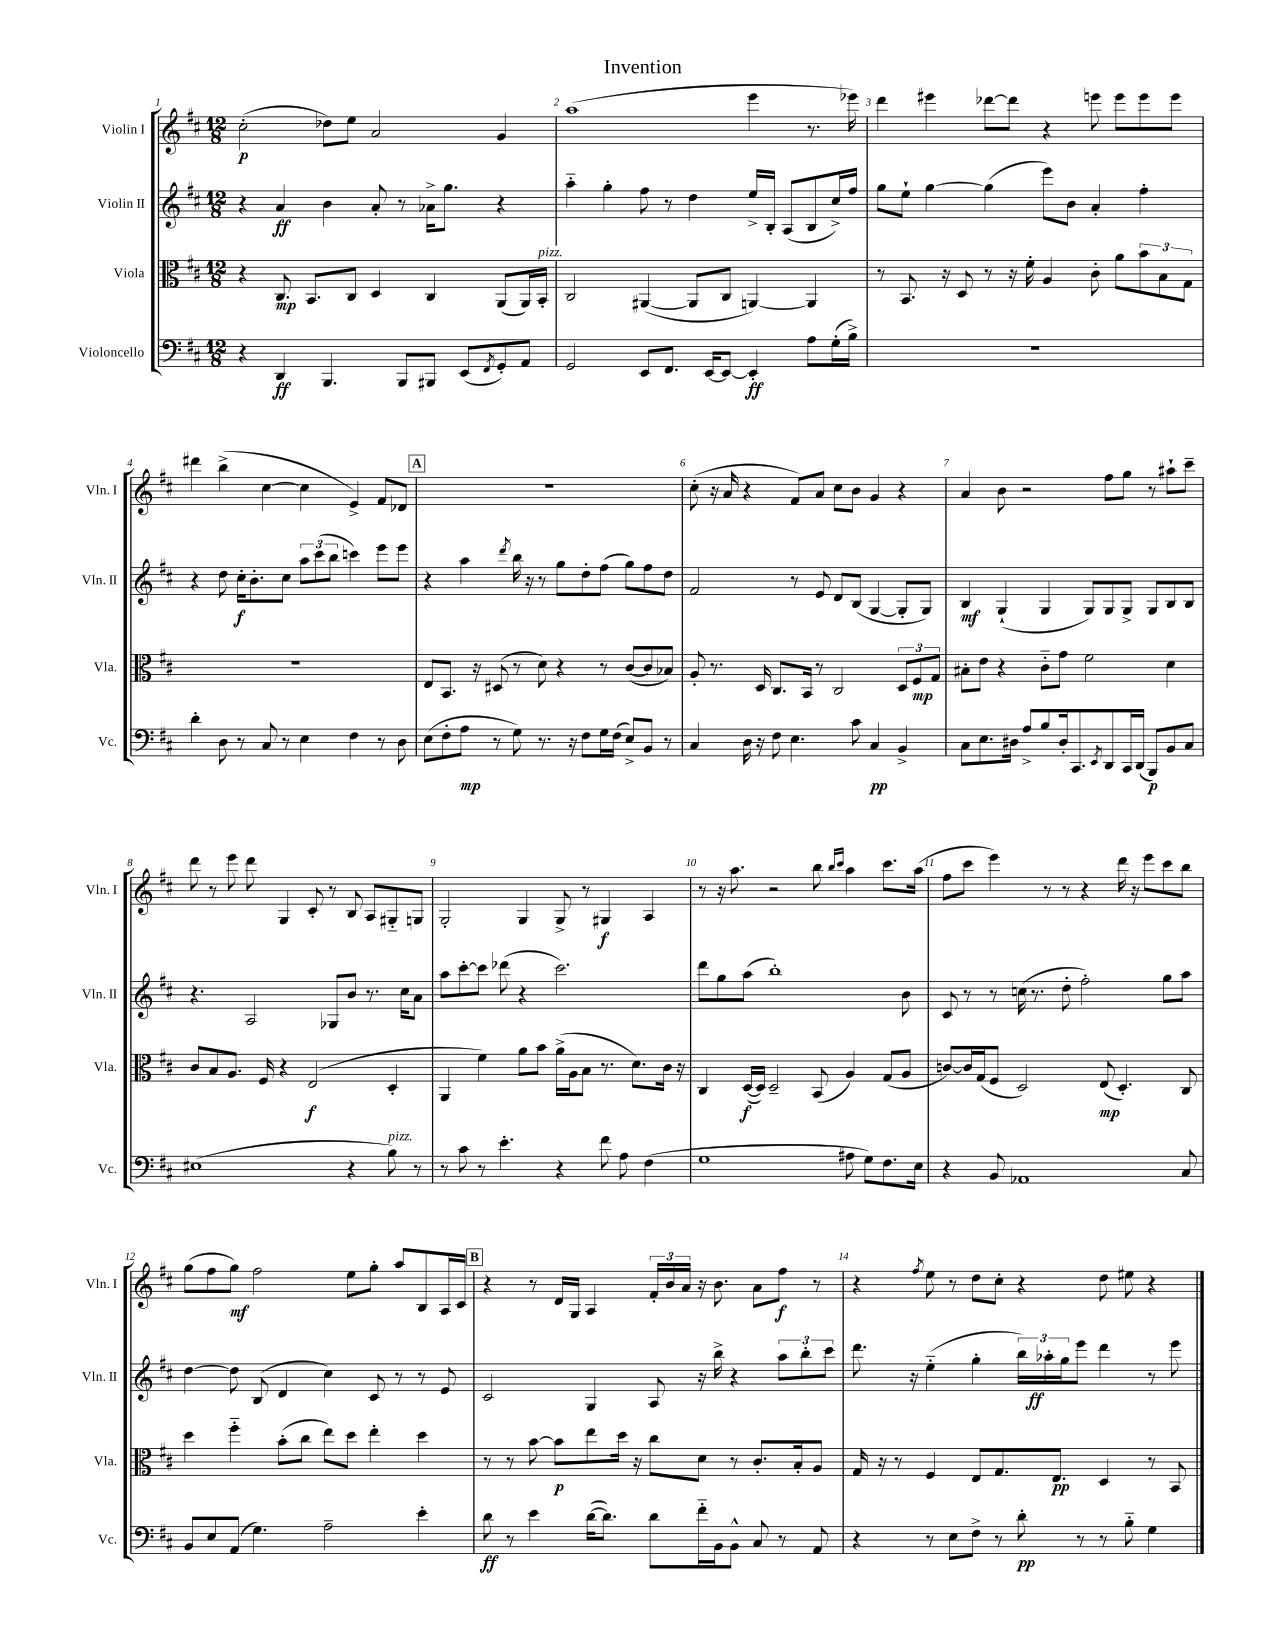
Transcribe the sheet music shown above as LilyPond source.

\header { title = "Invention" }
<<
\new StaffGroup <<
\new Staff = "s0" \with { instrumentName = "Violin I" shortInstrumentName = "Vln. I" } {
    \clef treble \key d \major \numericTimeSignature \time 12/8
    cis''2-.\p( des''8) e''8 a'2 g'4 |
    a''1( e'''4 r8. ees'''16) |
    d'''4 eis'''4 des'''8~ des'''8 r4 e'''8 e'''8 e'''8 e'''8 |
    dis'''4 b''4->( cis''4~ cis''4 e'4->) fis'8 des'8 |
    \mark \markup { \box "A" } R1. |
    cis''8-.( r16 a'16 r4 fis'8) a'8 cis''8 b'8 g'4 r4 |
    a'4 b'8 r2 fis''8 g''8 r8 ais''8-! cis'''8-- |
    d'''8 r8 e'''8 d'''8 g4 cis'8-. r8 b8 a8 gis8-_ g8 |
    g2-. g4 g8-> r8 gis4\f a4 |
    r8 r16 a''8. r2 b''8 \grace { b''16 cis'''16 } a''4 cis'''8. a''16( |
    fis''8 cis'''8 e'''4) r8 r8 r4 d'''16 r16 e'''8 cis'''8 b''8 |
    g''8( fis''8 g''8\mf) fis''2 e''8 g''8-. a''8 b8 a16 cis'16 |
    \mark \markup { \box "B" } r4 r8 d'16 g16 a4 \tuplet 3/2 { fis'16-. b'16 a'16 } r16 b'8. a'8 fis''8\f r8 |
    r4 \acciaccatura { fis''8 } e''8 r8 d''8 cis''8-. r4 d''8 eis''8 r4 \bar "|." |
}
\new Staff = "s1" \with { instrumentName = "Violin II" shortInstrumentName = "Vln. II" } {
    \clef treble \key d \major \numericTimeSignature \time 12/8
    r4 a'4\ff b'4 a'8-. r8 aes'16-> g''8. r4 |
    a''4-_ g''4-. fis''8 r8 d''4 e''16-> b16-. a8( b8 cis''16->) fis''16 |
    g''8 e''8-! g''4~ g''4( e'''8) b'8 a'4-. fis''4-. |
    r4 d''8 cis''16-.\f b'8.-. cis''8 \tuplet 3/2 { a''8 cis'''8( b''8 } c'''4) e'''8 e'''8 |
    \mark \markup { \box "A" } r4 a''4 \acciaccatura { d'''8 } b''16 r16 r8 g''8 d''8-. fis''8( g''8) fis''8 d''8 |
    fis'2 r8 e'8 d'8 b8( g4~ g8-. g8) |
    b4\mf g4-!( g4 g8) g8 g8-> g8 b8 b8 |
    r4. a2 ges8 b'8 r8. cis''16 a'8 |
    a''8 cis'''8~-. cis'''8 des'''8( r4 cis'''2.) |
    d'''8 g''8 a''8( b''1-.) b'8 |
    cis'8 r8 r8 c''16( r8. d''8-. fis''2-.) g''8 a''8 |
    d''4~ d''8 b8( d'4 cis''4) cis'8 r8 r8 e'8 |
    \mark \markup { \box "B" } cis'2 g4 a8 r16 b''16-> r4 \tuplet 3/2 { a''8 b''8-. cis'''8 } |
    d'''8. r16 e''4-_( g''4-. \tuplet 3/2 { b''16) aes''16-.\ff g''16 } e'''8 d'''4 r8 e'''8 \bar "|." |
}
\new Staff = "s2" \with { instrumentName = "Viola" shortInstrumentName = "Vla." } {
    \clef alto \key d \major \numericTimeSignature \time 12/8
    r4 cis8.\mp b,8. cis8 d4 cis4 a,8( a,16) b,16-.^\markup { \italic "pizz." } |
    cis2 ais,4~( ais,8 cis8 a,4~) a,4 |
    r8 b,8. r16 d8 r8 r16 fis'16-. a4 cis'8-. a'8 \tuplet 3/2 { b'8 b8 g8 } |
    R1. |
    \mark \markup { \box "A" } e8 b,8. r16 dis8( r8 d'8) r4 r8 cis'8~( cis'8 bes8) |
    a8-. r8. d16 cis8. b,16 r8 cis2 \tuplet 3/2 { d8 fis8\mp g8 } |
    bis8-. e'8 r4 cis'8-_ g'8 fis'2 d'4 |
    cis'8 b8 a8. fis16 r4 e2\f( d4-. |
    a,4 fis'4) a'8 b'8 a'16->( a16 b8 r8. d'8.) cis'16 r16 |
    cis4 d16~\f( d16) d2-- b,8( a4) g8( a8 |
    c'8~) c'16 g16( fis8 d2) e8\mp( d4.-.) cis8 |
    d''4 fis''4-_ b'8-.( cis''8 e''8) d''8 e''4-. d''4 |
    \mark \markup { \box "B" } r8 r8 b'8~ b'8\p e''8 d''16 r16 cis''8 d'8 r8 cis'8.-. b16-. a8 |
    g16 r16 r8 fis4 e8 g8. e8.\pp d4 r8 b,8 \bar "|." |
}
\new Staff = "s3" \with { instrumentName = "Violoncello" shortInstrumentName = "Vc." } {
    \clef bass \key d \major \numericTimeSignature \time 12/8
    r4 d,4\ff b,,4. b,,8 bis,,8 e,8( \acciaccatura { fis,8 } g,8-.) a,8 |
    g,2 e,8 fis,8. e,16~ e,8~ e,4-.\ff a8 g16-.( b16->) |
    R1. |
    d'4-. d8 r8 cis8 r8 e4 fis4 r8 d8 |
    \mark \markup { \box "A" } e8( fis8-. a8\mp r8 g8) r8. r16 fis8 g16 fis16( e8->) b,8 r8 |
    cis4 d16 r16 fis8 e4. cis'8 cis4\pp b,4-> |
    cis8 e8. dis16 a8-> b8 dis16-. cis,8. \acciaccatura { e,8 } d,8 cis,16 d,16( b,,8\p) b,8 cis8 |
    eis1( r4 b8^\markup { \italic "pizz." }) r8 |
    r8 cis'8 r8 e'4.-. r4 fis'8 a8 fis4( |
    g1 ais8 g8) fis8. e16 |
    r4 b,8 aes,1 cis8 |
    b,8 e8 a,8( g4.) a2-- e'4-. |
    \mark \markup { \box "B" } d'8\ff r8 e'4 d'16~( d'8.) d'8 fis'16-_ b,16 b,8-^ cis8 r8 a,8 |
    r4 r8 e8 fis8-> r8 d'8-.\pp r8 r8 b8-_ g4 \bar "|." |
}
>>
>>
\layout { \context { \Score \override BarNumber.break-visibility = ##(#f #t #t) barNumberVisibility = #all-bar-numbers-visible } }
